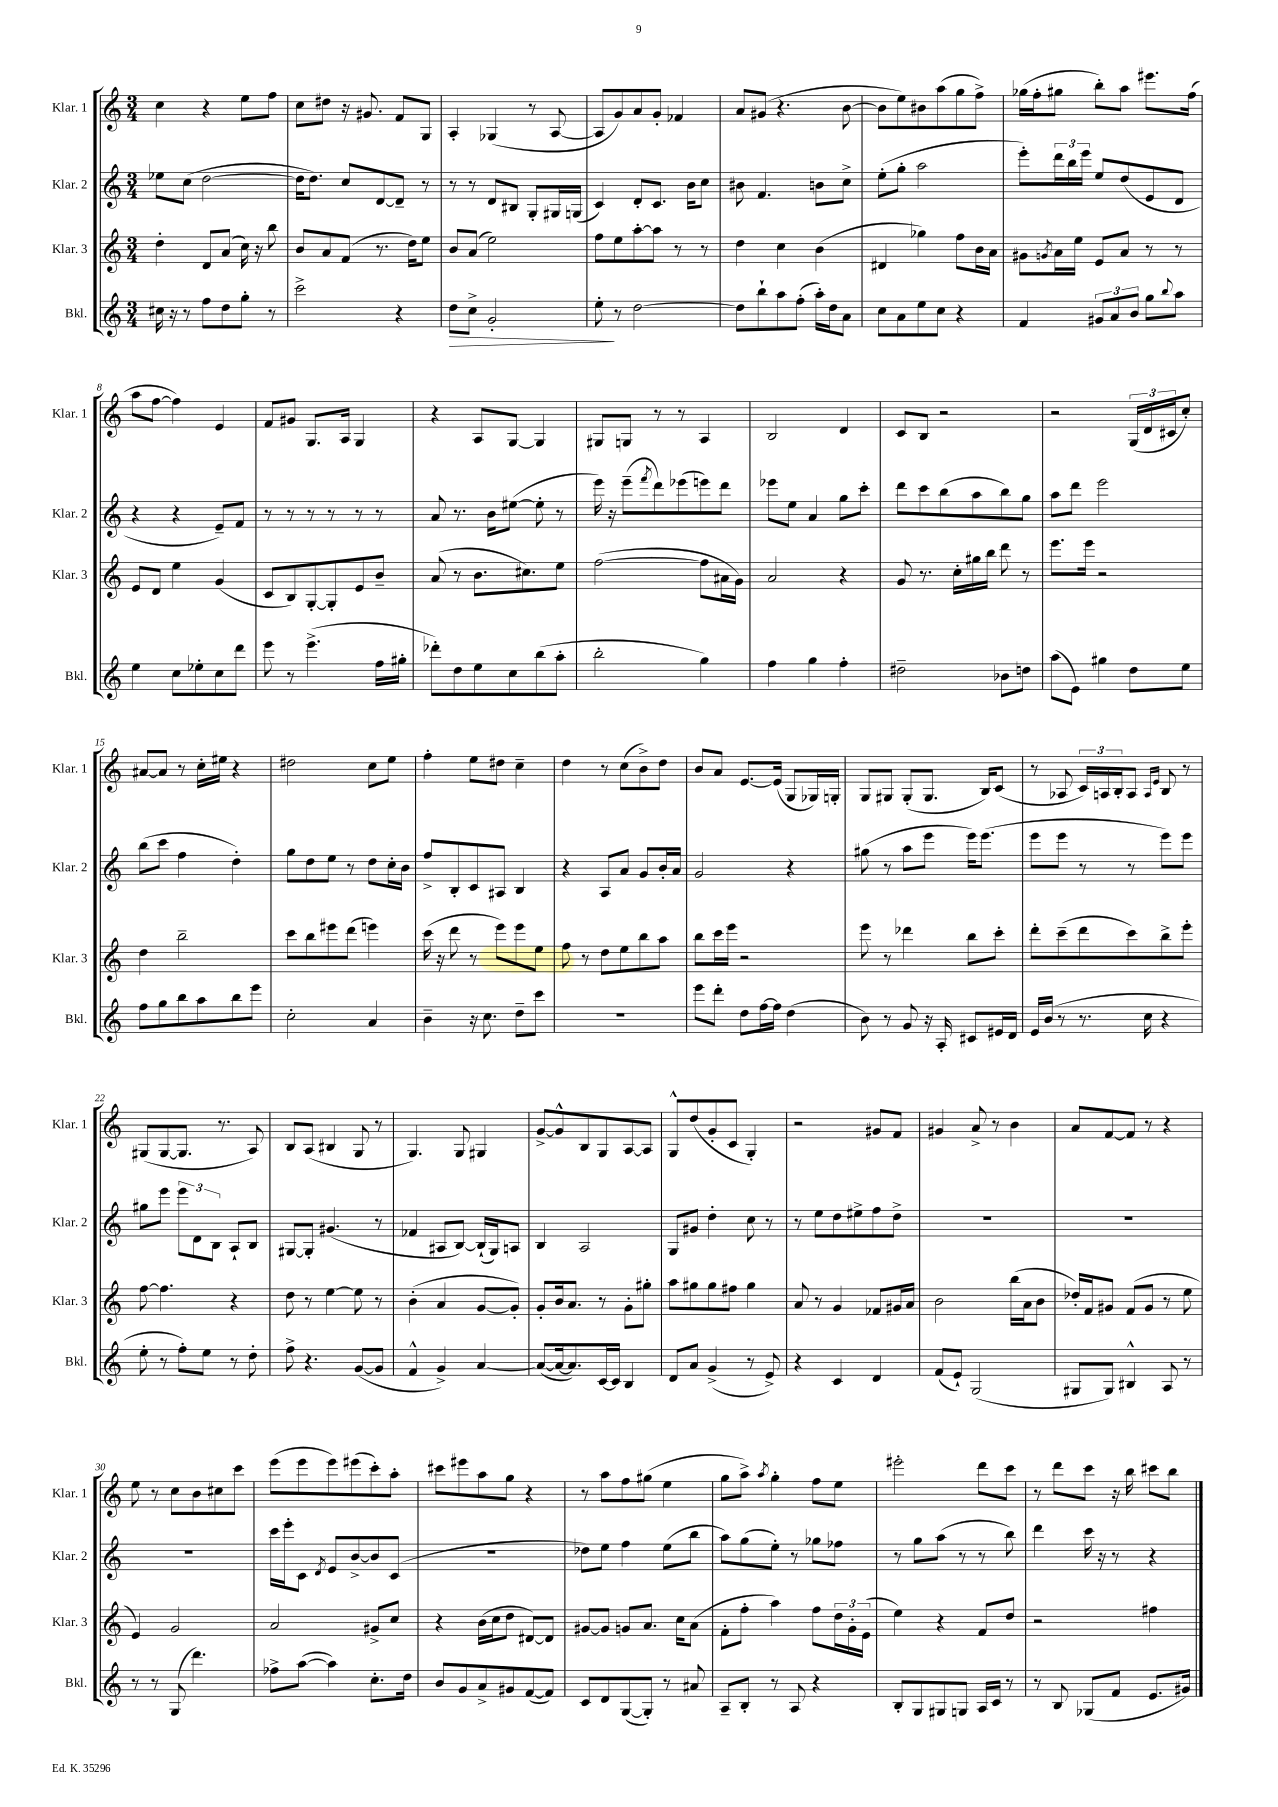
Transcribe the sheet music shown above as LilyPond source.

<<
\new StaffGroup <<
\new Staff = "s0" \with { instrumentName = "Klar. 1" shortInstrumentName = "Klar. 1" } {
    \clef treble \key c \major \numericTimeSignature \time 3/4
    c''4 r4 e''8 f''8 |
    c''8 dis''8 r16 gis'8. f'8 g8 |
    a4-. ges4( r8 a8~ |
    a8 g'8) a'8 g'8-. fes'4 |
    a'8 gis'8( r4. b'8~ |
    b'8 e''8) bis'8 a''8( g''8 f''8->) |
    ges''16( f''16-. gis''8 b''8-.) a''8 eis'''8. f''16( |
    a''8 f''8~ f''4) e'4 |
    f'8 gis'8 g8. a16 g4 |
    r4 a8 g8~ g4 |
    gis8 g8 r8 r8 a4 |
    b2 d'4 |
    c'8 b8 r2 |
    r2 \tuplet 3/2 { g16( d'16 cis'16 } c''8-.) |
    ais'8~ ais'8 r8 c''16-. eis''16 r4 |
    dis''2 c''8 e''8 |
    f''4-. e''8 dis''8 c''4-- |
    d''4 r8 c''8( b'8->) d''8 |
    b'8 a'8 e'8.~ e'16( g8 ges16) g16-. |
    g8 gis8 gis8-.( gis8. b16) c'8( |
    r8 aes8 \tuplet 3/2 { c'16) a16 b16-. } a8 \grace { a16 e'16 } b8 r8 |
    gis8( gis8~ gis8. r8. a8) |
    b8 a8( bis4 g8 r8 |
    g4.) g8 gis4 |
    g'8~-> g'8-^ b8 g8 a8~ a8 |
    g8-^ d''8( g'8-. c'8 g4-.) |
    r2 gis'8 f'8 |
    gis'4 a'8-> r8 b'4 |
    a'8 f'8~ f'8 r8 r4 |
    e''8 r8 c''8 b'8 cis''8 c'''8 |
    e'''8( e'''8 e'''8) eis'''8( c'''8-.) a''8-. |
    cis'''8 eis'''8 a''8 g''8 r4 |
    r8 a''8 f''8 gis''8( e''4 |
    g''8 a''8->) \acciaccatura { a''8 } g''4-. f''8 e''8 |
    eis'''2-. d'''8 c'''8 |
    r8 d'''8 c'''8 r16 b''16 cis'''8 b''8 \bar "|." |
}
\new Staff = "s1" \with { instrumentName = "Klar. 2" shortInstrumentName = "Klar. 2" } {
    \clef treble \key c \major \numericTimeSignature \time 3/4
    ees''8 c''8( d''2~ |
    d''16 d''8.) c''8 d'8~ d'8-- r8 |
    r8 r8 d'8 bis8 g8-. gis16 g16( |
    c'4) d'8-. c'8. b'16 c''8 |
    bis'8 f'4. b'8 c''8-> |
    e''8-.( g''8-. a''2 |
    e'''8-.) \tuplet 3/2 { d'''16 b''16 e'''16 } e''8 d''8( e'8 d'8 |
    r4 r4 e'8--) f'8 |
    r8 r8 r8 r8 r8 r8 |
    a'8 r8. b'16 eis''8~( eis''8-. r8 |
    e'''16) r16 e'''8--( \acciaccatura { f'''8 } d'''8) ees'''8( e'''8) d'''8 |
    ees'''8 e''8 a'4 g''8 c'''8-. |
    d'''8 c'''8 b''8( a''8 b''8) g''8 |
    a''8 d'''8 e'''2 |
    b''8( c'''8 f''4 d''4-.) |
    g''8 d''8 e''8 r8 d''8 c''16-. b'16 |
    f''8-> b8-. c'8 ais8 b4 |
    r4 a8 a'8 g'8 b'16-. a'16 |
    g'2 r4 |
    gis''8( r8 a''8 e'''8 e'''16) e'''8.( |
    e'''8 e'''8 r8 r8 e'''8) e'''8 |
    gis''8 e'''8 \tuplet 3/2 { e'''8 d'8 b8 } a8-! b8 |
    gis8~ gis8-. gis'4.( r8 |
    fes'4 ais8 b8~) b16-!( g16) a8 |
    b4 a2 |
    g8 gis'8 d''4-. c''8 r8 |
    r8 e''8 d''8 eis''8-> f''8 d''8-> |
    R2. |
    R2. |
    R2. |
    c'''16 e'''16-. c'8 \acciaccatura { d'8 } e'8 b'8~-> b'8 c'8( |
    R2. |
    des''8) e''8 f''4 e''8( b''8 |
    a''8) g''8( e''8-.) r8 ges''8 fes''8 |
    r8 g''8 a''8( r8 r8 b''8) |
    d'''4 c'''16 r16 r8 r4 \bar "|." |
}
\new Staff = "s2" \with { instrumentName = "Klar. 3" shortInstrumentName = "Klar. 3" } {
    \clef treble \key c \major \numericTimeSignature \time 3/4
    d''4-. d'8 a'8( c''16) r16 b''8 |
    b'8 a'8 f'8( r8. d''16) e''8 |
    b'8 a'8( e''2) |
    f''8 e''8 a''8~-. a''8 r8 r8 |
    d''4 c''4 b'4( |
    dis'4 ges''4) f''8 b'16 a'16 |
    gis'8 \acciaccatura { g'8 } a'16 e''16 e'8 a'8 r8 r8 |
    e'8 d'8 e''4 g'4( |
    c'8 b8) g8~-. g8-. e'8 b'8-- |
    a'8( r8 b'8. cis''8.) e''8 |
    f''2~( f''8 ais'16 g'16) |
    a'2 r4 |
    g'8 r8. c''16-. gis''16 b''16 d'''8 r8 |
    e'''8. e'''16 r2 |
    d''4 b''2-- |
    c'''8 b''8 eis'''8 d'''8( e'''4) |
    c'''16( r16 d'''8 r8 e'''8) e'''8 e''8 |
    f''8 r8 d''8 e''8 b''8 a''8 |
    b''8 c'''16 e'''16 r2 |
    e'''8 r8 des'''4 b''8 c'''8-. |
    d'''8-. c'''8--( d'''8 c'''8) b''8-> e'''8-. |
    f''8~ f''4. r4 |
    d''8 r8 e''4~ e''8 r8 |
    b'4-.( a'4 g'8~ g'8-.) |
    g'8-. b'16 a'8. r8 g'8-. gis''8-. |
    a''8 gis''8 gis''8 fis''8 gis''4 |
    a'8 r8 g'4 fes'8 gis'16 a'16 |
    b'2 b''16( a'16 b'8 |
    des''16-.) f'16 gis'8 f'8( gis'8 r8 e''8 |
    e'4) g'2 |
    a'2 gis'8-> c''8 |
    r4 b'16( c''16 d''8 dis'8~) dis'8 |
    gis'8~ gis'8 g'8 a'8. c''16 a'8( |
    f'8-. f''8-. a''4) f''8 \tuplet 3/2 { d''16 g'16-. e'16( } |
    e''4) r4 f'8 d''8 |
    r2 fis''4 \bar "|." |
}
\new Staff = "s3" \with { instrumentName = "Bkl." shortInstrumentName = "Bkl." } {
    \clef treble \key c \major \numericTimeSignature \time 3/4
    cis''16 r16 r8 f''8 d''8 g''8-. r8 |
    c'''2-> r4 |
    d''8\> c''8-> g'2-. |
    e''8-.\! r8 d''2~ |
    d''8 b''8-! a''8 f''8-.( a''16-.) d''16 a'8 |
    c''8 a'8 e''8 c''8 r4 |
    f'4 \tuplet 3/2 { gis'8 a'8 b'8 } g''8 \appoggiatura { b''8 } a''8 |
    e''4 c''8 ees''8-. c''8 d'''8 |
    e'''8 r8 e'''4.->( f''16 gis''16-. |
    des'''8-.) d''8 e''8 c''8 b''8( a''8-. |
    b''2-. g''4) |
    f''4 g''4 f''4-. |
    dis''2-- bes'8 d''8 |
    a''8( e'8) gis''4 d''8 e''8 |
    f''8 g''8 b''8 a''8 b''8 e'''8 |
    c''2-. a'4 |
    b'4-- r16 c''8. d''8-- c'''8 |
    R2. |
    e'''8 d'''8-. d''8 f''16~ f''16 d''4( |
    b'8) r8 g'8 r16 a16-. cis'8 eis'16 d'16 |
    e'16 b'16( r8 r8. c''16 r4 |
    e''8-. r8 f''8-.) e''8 r8 d''8-. |
    f''8-> r4. g'8~( g'8 |
    f'4-^ g'4->) a'4~ |
    a'8~( a'16~ a'8.) c'16~ c'16 b4 |
    d'8 a'8 g'4->( r8 e'8->) |
    r4 c'4 d'4 |
    f'8( e'8-!) g2( |
    gis8 gis8) bis4-^ a8 r8 |
    r8 r8 g8( d'''4.) |
    fes''8-> a''8~( a''4) c''8.-. d''16 |
    b'8 g'8 a'8-> gis'8 f'8~( f'8) |
    c'8 d'8 g8~( g8-.) r8 ais'8 |
    a8-- b8-. r8 a8 r4 |
    b8-. g8 gis8 g8 a16 c'16 r8 |
    r8 b8 ges8( f'8 e'8. gis'16) \bar "|." |
}
>>
>>
